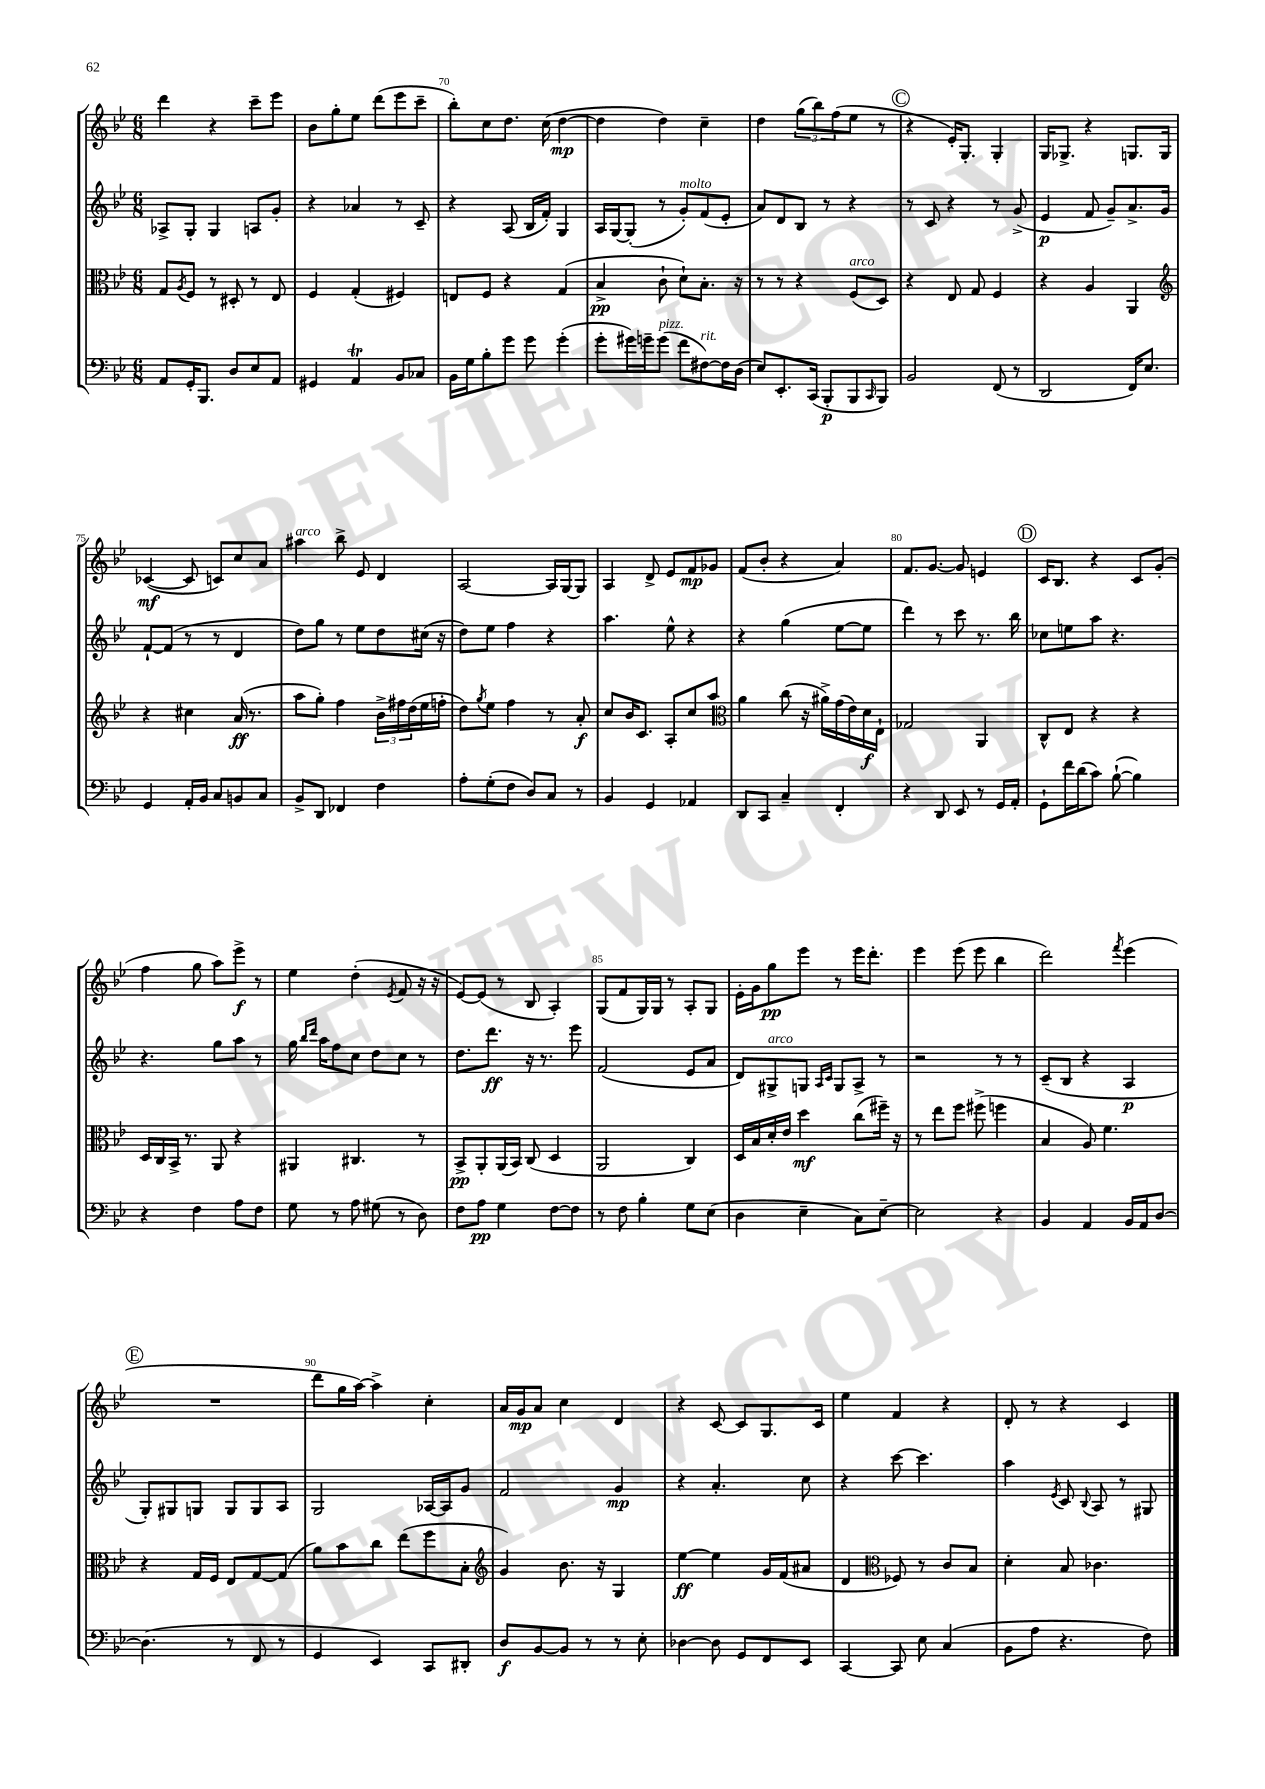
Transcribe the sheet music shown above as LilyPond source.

<<
\new StaffGroup <<
\new Staff = "s0" {
    \clef treble \key bes \major \numericTimeSignature \time 6/8
    d'''4 r4 c'''8-- ees'''8 |
    bes'8 g''8-. ees''8 d'''8( ees'''8 c'''8-- |
    bes''8-.) c''8 d''8. c''16( d''4~\mp |
    d''4 d''4) c''4-- |
    d''4 \tuplet 3/2 { g''8( bes''8) f''8( } ees''8 r8 |
    \mark \markup { \circle "C" } r4 ees'16-.) g8.-. g4-. |
    g16 ges8.-> r4 g8. g16 |
    ces'4~\mf( ces'8 c'8) c''8 a'8 |
    ais''4^\markup { \italic "arco" } bes''8-> ees'8 d'4 |
    a2~ a16 g16~ g8 |
    a4 d'8-> ees'8 f'8\mp ges'8 |
    f'8( bes'8-. r4 a'4) |
    f'8. g'8.~ g'8 e'4 |
    \mark \markup { \circle "D" } c'16 bes8. r4 c'8 g'8-.( |
    f''4 g''8 a''8) ees'''8->\f r8 |
    ees''4 d''4-.( \acciaccatura { ees'8 } f'8 r16 r16 |
    ees'8~) ees'8( r8 bes8 a4-.) |
    g8( f'8 g16) g16 r8 a8-. g8 |
    ees'16-. g'16 g''8\pp ees'''8 r8 ees'''16 d'''8.-. |
    ees'''4 ees'''8( ees'''8 bes''4 |
    d'''2) \acciaccatura { f'''8 } ees'''4( |
    \mark \markup { \circle "E" } R2. |
    d'''8 g''16 a''16~) a''4-> c''4-. |
    a'16 g'16\mp a'8 c''4 d'4 |
    r4 c'8~ c'8 g8. c'16 |
    ees''4 f'4 r4 |
    d'8-. r8 r4 c'4 \bar "|." |
}
\new Staff = "s1" {
    \clef treble \key bes \major \numericTimeSignature \time 6/8
    aes8-> g8-. g4 a8 g'8-. |
    r4 aes'4 r8 c'8-- |
    r4 a8( bes16 f'16-.) g4 |
    a16 g16~ g8-.( r8 g'8-.^\markup { \italic "molto" }) f'8( ees'8-. |
    a'8) d'8 bes8 r8 r4 |
    \mark \markup { \circle "C" } r8 c'8 r4 r8 g'8->( |
    ees'4\p f'8 g'8--) a'8.-> g'16 |
    f'8~-! f'8( r8 r8 d'4 |
    d''8) g''8 r8 ees''8 d''8 cis''16( r16 |
    d''8) ees''8 f''4 r4 |
    a''4. ees''8-^ r4 |
    r4 g''4( ees''8~ ees''8 |
    d'''4) r8 c'''8 r8. bes''16 |
    \mark \markup { \circle "D" } ces''8 e''8 a''8 r4. |
    r4. g''8 a''8 r8 |
    g''16 \grace { bes''16 d'''16 } a''16 f''8 c''8 d''8 c''8 r8 |
    d''8. d'''8.\ff r16 r8. ees'''8 |
    f'2( ees'8 a'8 |
    d'8) gis8->^\markup { \italic "arco" } g8 \grace { a16 c'16 } g8 a8-> r8 |
    r2 r8 r8 |
    c'8--( bes8 r4 a4\p |
    \mark \markup { \circle "E" } g8-.) gis8 g8 g8 g8 a8 |
    g2 aes16~ aes16 g'8 |
    f'2 g'4\mp |
    r4 a'4.-. c''8 |
    r4 c'''8~ c'''4. |
    a''4 \acciaccatura { ees'8 } c'8 \appoggiatura { bes8 } a8 r8 gis8 \bar "|." |
}
\new Staff = "s2" {
    \clef alto \key bes \major \numericTimeSignature \time 6/8
    g8 \acciaccatura { a8 } f8 r8 dis8-. r8 ees8 |
    f4 g4-.( fis4) |
    e8 f8 r4 g4( |
    bes4->\pp c'8-! d'8-!) bes8.-. r16 |
    r8 r8 r4 f8^\markup { \italic "arco" }( d8) |
    \mark \markup { \circle "C" } r4 ees8 g8 f4 |
    r4 a4 a,4 |
    \clef treble r4 cis''4 a'16\ff( r8. |
    a''8 g''8-.) f''4 \tuplet 3/2 { bes'16-> fis''16 d''16( } ees''16 f''16-. |
    d''8) \acciaccatura { g''8 } ees''8 f''4 r8 a'8-.\f |
    c''8 bes'16 c'8. a8-. c''8 a''8 |
    \clef alto a'4 c''8( r16 ais'16->) g'16( ees'16) d'16\f ees16-! |
    ges2 a,4 |
    \mark \markup { \circle "D" } c8-^ ees8 r4 r4 |
    d16 c16 bes,16-> r8. a,8 r4 |
    ais,4 cis4. r8 |
    bes,8->\pp a,8-. a,16( bes,16) c8( d4 |
    a,2 c4) |
    d16 bes16 d'16-. ees'16 d''4\mf c''8( fis''16--) r16 |
    r8 ees''8 f''8 fis''8->( f''4 |
    bes4 a8) f'4. |
    \mark \markup { \circle "E" } r4 g16 f16 ees8 g8~ g8( |
    a'8) bes'8 c''8 ees''8( f''8 bes8-. |
    \clef treble g'4) bes'8. r16 g4 |
    ees''4~\ff ees''4 g'16 f'16( ais'8 |
    d'4 \clef alto fes8) r8 c'8 bes8 |
    d'4-. bes8 ces'4. \bar "|." |
}
\new Staff = "s3" {
    \clef bass \key bes \major \numericTimeSignature \time 6/8
    a,8 g,16-. bes,,8. d8 ees8 a,8 |
    gis,4 a,4\trill bes,8 ces8 |
    bes,16 g16 bes8-. g'8 g'8 g'4-.( |
    g'8-. gis'16) g'16-- g'8^\markup { \italic "pizz." }( f'8 fis8~^\markup { \italic "rit." }) fis16 d16( |
    ees8) ees,8.-. c,16( bes,,8-.\p bes,,8 \grace { c,16 } bes,,8) |
    \mark \markup { \circle "C" } bes,2 f,8( r8 |
    d,2 f,16) ees8. |
    g,4 a,16-. bes,16 c8 b,8 c8 |
    bes,8-> d,8 fes,4 f4 |
    a8-. g8-.( f8 d8) c8 r8 |
    bes,4 g,4 aes,4 |
    d,8 c,8 c4-- f,4-. |
    r4 d,8 ees,8 r8 g,16 a,16-. |
    \mark \markup { \circle "D" } g,8-! f'16 d'16( c'8) bes8~-!( bes4) |
    r4 f4 a8 f8 |
    g8 r8 a8 gis8( r8 d8) |
    f8 a8\pp g4 f8~ f8 |
    r8 f8 bes4-. g8 ees8( |
    d4 ees4-- c8) ees8~-- |
    ees2 r4 |
    bes,4 a,4 bes,16 a,16 d8~ |
    \mark \markup { \circle "E" } d4.( r8 f,8 r8 |
    g,4 ees,4) c,8 dis,8-. |
    d8\f bes,8~ bes,8 r8 r8 ees8-. |
    des4~ des8 g,8 f,8 ees,8 |
    c,4~ c,8 ees8 c4( |
    bes,8 a8 r4. f8) \bar "|." |
}
>>
>>
\layout { \context { \Score currentBarNumber = #68 \override BarNumber.break-visibility = ##(#f #t #t) barNumberVisibility = #(every-nth-bar-number-visible 5) } }
